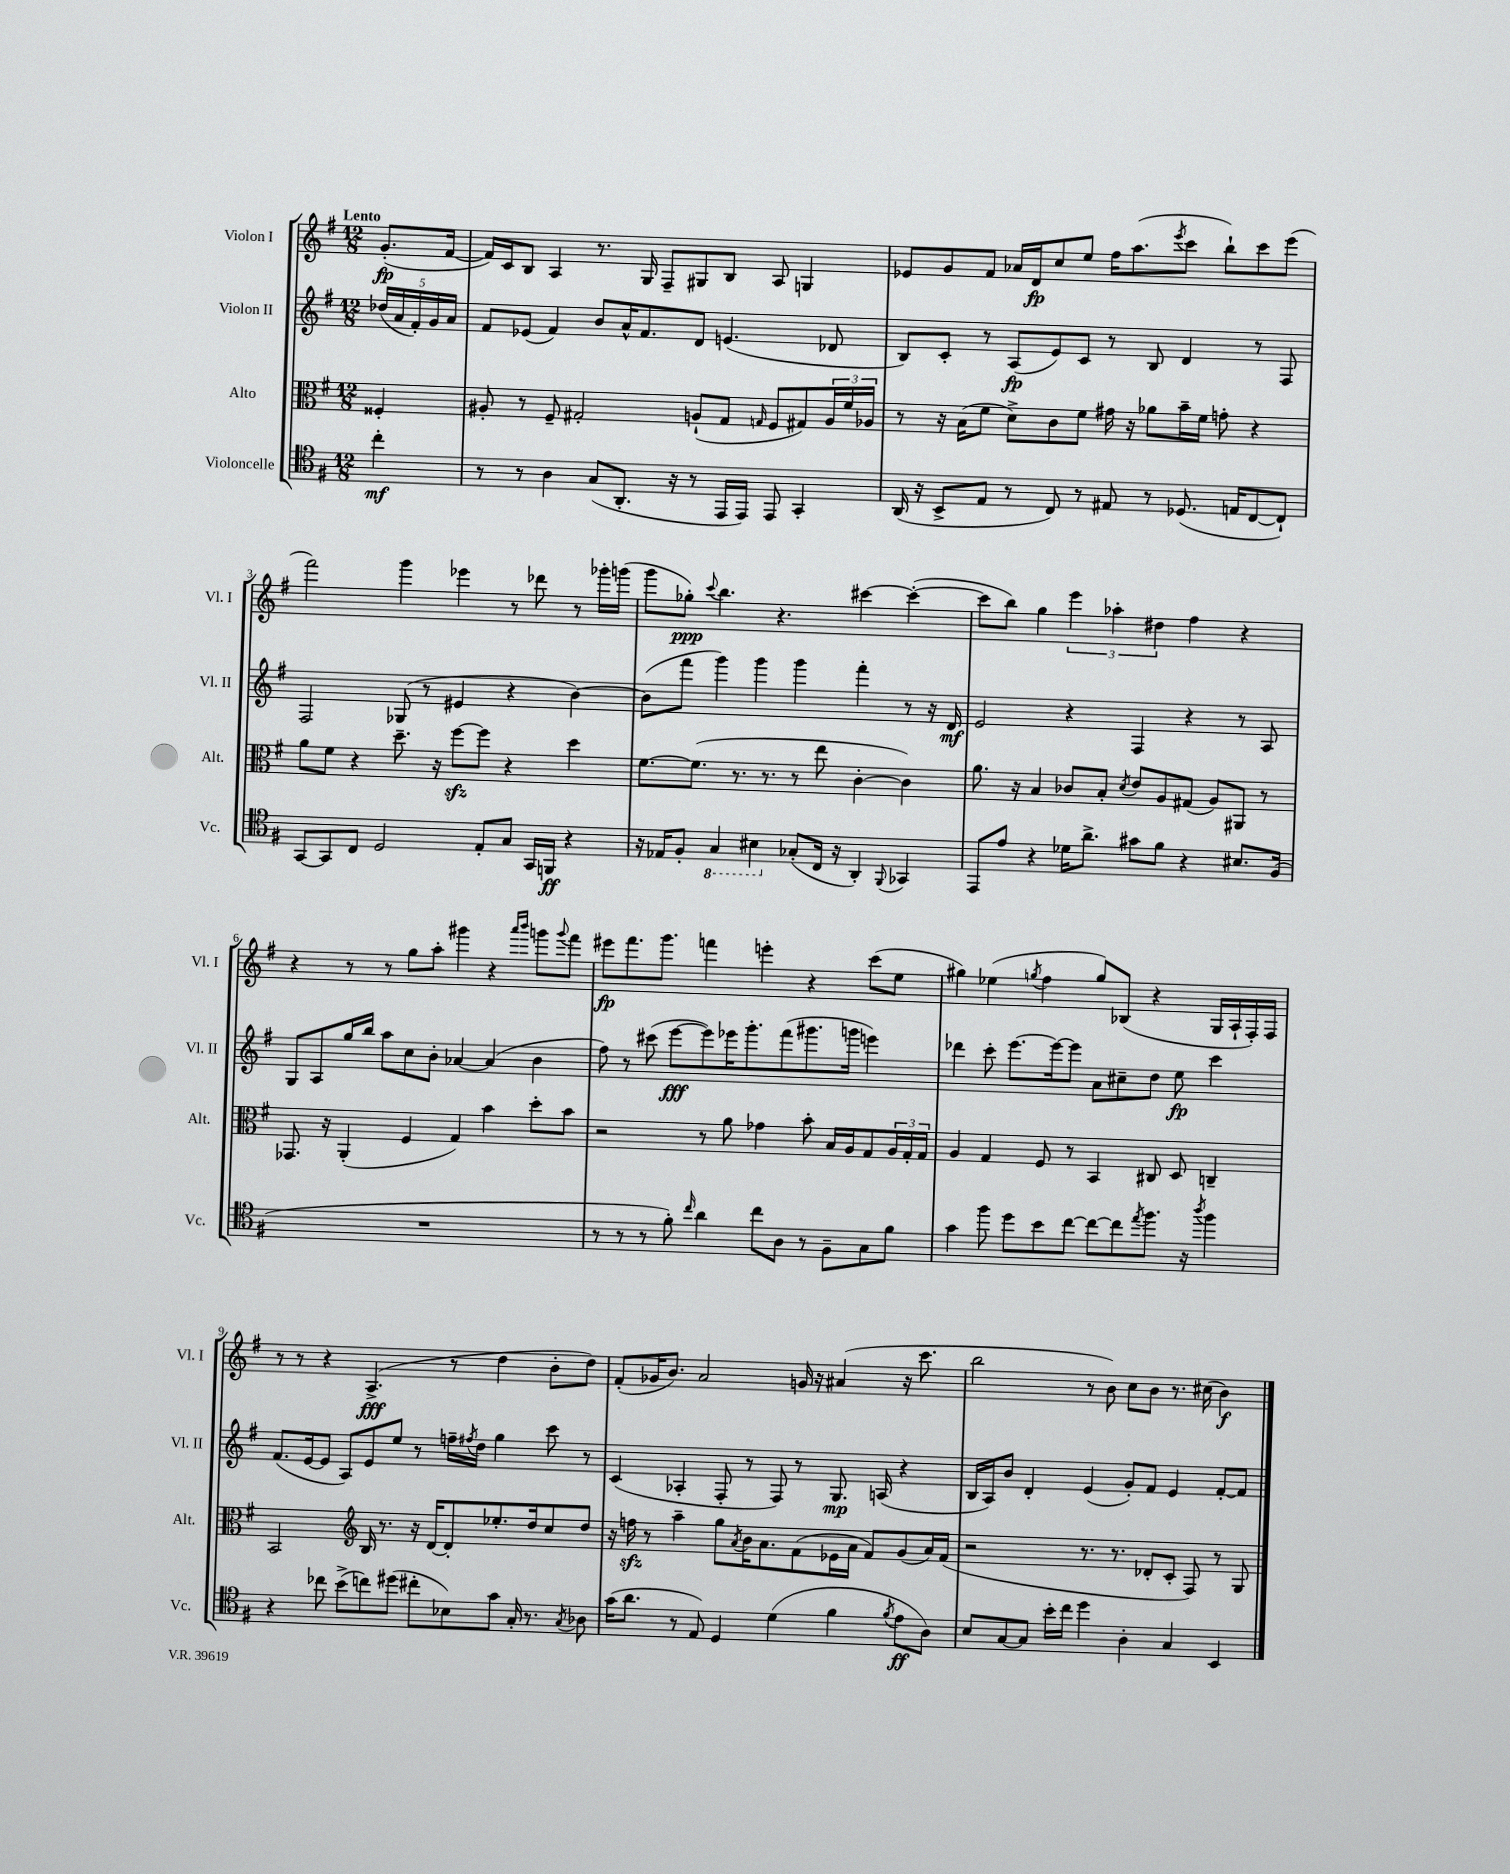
<<
\new StaffGroup <<
\new Staff = "s0" \with { instrumentName = "Violon I" shortInstrumentName = "Vl. I" } {
    \clef treble \key g \major \numericTimeSignature \time 12/8 \partial 4 \tempo "Lento"
    g'8.-.\fp( fis'16~ |
    fis'16) c'16 b8 a4 r8. g16 fis8-- gis8 b8 a8 g4 |
    ees'8 g'8 fis'8 aes'16 d'16\fp c''8 e''8 fis''16 a''8.( \acciaccatura { e'''8 } c'''8 b''8-!) c'''8 e'''8( |
    fis'''2) g'''4 ees'''4 r8 des'''8 r8 ges'''16-. g'''16( |
    g'''8 ges''8-.\ppp) \appoggiatura { c'''8 } b''4. r4. cis'''4~ cis'''4~-.( |
    cis'''8 b''8) g''4 \tuplet 3/2 { e'''4 aes''4-. dis''4 } fis''4 r4 |
    r4 r8 r8 g''8 a''8-. gis'''4 r4 \grace { a'''16 b'''16 } g'''8 \appoggiatura { g'''8 } fis'''8 |
    eis'''8\fp fis'''8. g'''8. f'''4 e'''4-. r4 c'''8( e''8 |
    gis''4) ees''4( \acciaccatura { g''8 } fis''4 g''8) bes8( r4 g16 a16-! fis16-.) fis16 |
    r8 r8 r4 a4.->\fff( r8 d''4 b'8-. d''8) |
    fis'8-.( ges'16 b'8.) a'2 g'16 r16 ais'4( r16 c'''8. |
    b''2 r8 b'8) c''8 b'8 r8. cis''16( b'4\f) \bar "|." |
}
\new Staff = "s1" \with { instrumentName = "Violon II" shortInstrumentName = "Vl. II" } {
    \clef treble \key g \major \numericTimeSignature \time 12/8 \partial 4
    \tuplet 5/4 { des''16( a'16 fis'16-.) g'16 a'16 } |
    fis'8 ees'8( fis'4) b'8 a'16-^ fis'8. d'8 e'4.( des'8 |
    b8) c'8-. r8 a8\fp( e'8) c'8 r8 b8 d'4 r8 fis8 |
    fis2 ges8( r8 eis'4 r4 b'4~) |
    b'8( fis'''8 g'''4) g'''4 g'''4 fis'''4-. r8 r16 d'16\mf |
    e'2 r4 fis4 r4 r8 a8 |
    g8 a8 g''16 b''16 a''8 c''8 b'8-. aes'4~ aes'4( b'4 |
    fis''8) r8 cis'''8( e'''8~\fff e'''8) ees'''16 g'''8.-. fis'''8( gis'''8. g'''16 e'''4) |
    des'''4 c'''8-. e'''8.~ e'''16~ e'''8 a'8 cis''8-- d''8 e''8\fp c'''4 |
    fis'8.( e'16~ e'8 a8) e'8 e''8 r8 f''16-- \acciaccatura { fis''8 } d''16 g''4 c'''8 r8 |
    c'4( aes4-. fis8-. r8 fis8) r8 g8.\mp a16( r4 |
    b16 a16) b'8 d'4-. e'4( g'8-.) fis'8 e'4 fis'8~-. fis'8 \bar "|." |
}
\new Staff = "s2" \with { instrumentName = "Alto" shortInstrumentName = "Alt." } {
    \clef alto \key g \major \numericTimeSignature \time 12/8 \partial 4
    fisis4-. |
    ais8-. r8 fis8-- gis2-. a8-!( gis8 \grace { g16 } fis8 gis8) \tuplet 3/2 { a16 fis'16 aes16 } |
    r8 r16 b16( fis'8 d'8->) c'8 fis'8 gis'16 r16 aes'8 b'16-- fis'16 g'8-. r4 |
    a'8 fis'8 r4 d''8.-- r16 fis''8~\sfz fis''8 r4 d''4 |
    fis'8.~ fis'8.( r8. r8. r8 e''8 c'4~-. c'4) |
    a'8. r16 b4 ces'8 b8-. \acciaccatura { d'8 } e'8 a8 gis8( a8) ais,8 r8 |
    ges,8. r16 a,4-.( fis4 g4) b'4 d''8-. b'8 |
    r2 r8 a'8 ges'4 b'8-. b16 a16 g8 \tuplet 3/2 { a16 g16-. g16 } |
    a4 g4 fis8 r8 b,4 cis8 d8 c4-- |
    b,2 \clef treble b16 r8. r16 d'16~ d'8-. ees''8.-. d''16 c''8 d''8 |
    r16 f''16\sfz r8 a''4-- g''8 \acciaccatura { a'8 } b'16 a'8. fis'8( ees'16 a'16 fis'8) g'8( a'16) fis'16( |
    r2 r8. r8. des'8-. c'8-. fis8) r8 g8 \bar "|." |
}
\new Staff = "s3" \with { instrumentName = "Violoncelle" shortInstrumentName = "Vc." } {
    \clef tenor \key g \major \numericTimeSignature \time 12/8 \partial 4
    c''4-.\mf |
    r8 r8 a4 g8( a,8.-. r16 r8 e,16 e,16) e,8 g,4-. |
    a,16( r16 b,8-> e8 r8 c8) r8 eis8 r8 des8.( e16 c8~ c8-!) |
    g,8~ g,8 c8 d2 e8-. g8 g,16 f,16\ff r4 |
    r16 ees16 fis8-. \ottava #-1 g,4 bis,4 \ottava #0 ges8-.( c16 r16 a,4-.) \appoggiatura { fis,8 } ges,4 |
    e,8 e'8 r4 des'16 a'8.-> gis'8 fis'8 r4 bis8. fis16( |
    R1. |
    r8 r8 r8 fis'8-.) \grace { c''16 } a'4 c''8 a8 r8 fis8-- g8 fis'8 |
    g'4 fis''8 d''8 b'8 c''8~ c''8~ c''8 \acciaccatura { e''8 } fis''8. r16 \acciaccatura { a''8 } fis''4 |
    r4 ces''8 b'8->( c''8) dis''8( cis''8-. bes8) g'8 g16-. r8. \acciaccatura { g8 } aes8 |
    g'16( a'8. r8 e8) d4 d'4( fis'4 \acciaccatura { fis'8 } e'8\ff a8) |
    b8 g8~ g8 b'16-. c''16 d''4 a4-. g4 b,4 \bar "|." |
}
>>
>>
